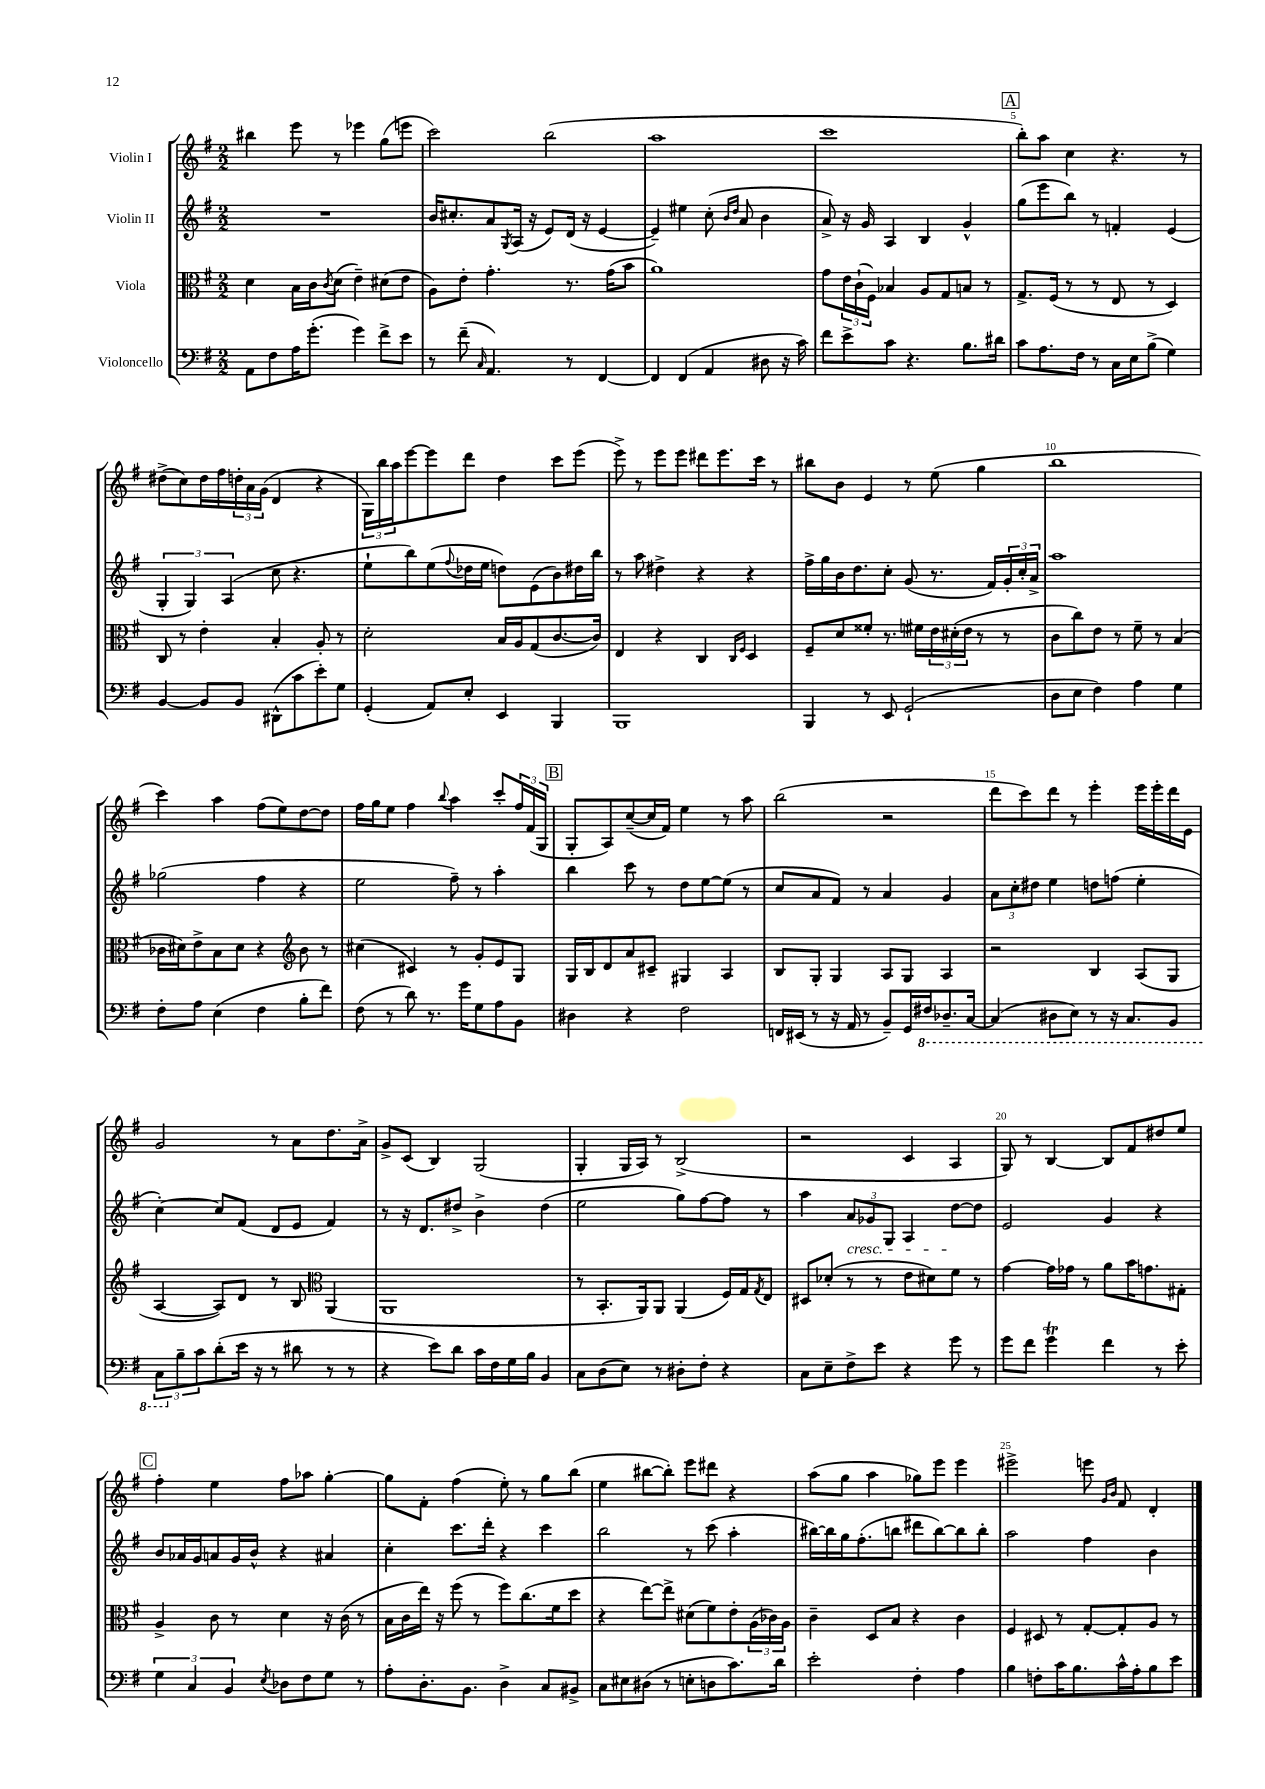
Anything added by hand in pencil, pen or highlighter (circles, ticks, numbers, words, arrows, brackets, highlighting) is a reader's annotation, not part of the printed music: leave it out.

**kern	**kern	**kern	**kern
*part4	*part3	*part2	*part1
*staff4	*staff3	*staff2	*staff1
*I"Violoncello	*I"Viola	*I"Violin II	*I"Violin I
*clefF4	*clefC3	*clefG2	*clefG2
*k[f#]	*k[f#]	*k[f#]	*k[f#]
*M2/2	*M2/2	*M2/2	*M2/2
=1	=1	=1	=1
8AA\L	4d\	1r	4bb#X\
8F#\	.	.	.
16A\K	16B\LL	.	8eee\
(8.g'\J	16c\J	.	.
.	8qc/	.	.
.	(8d\J	.	8r
4g\)	4e~\)	.	4eee-X\
8f#^\L	(8d#X\L	.	(8gg\L
8e\J	8e\J	.	8eeen\J
=2	=2	=2	=2
8r	8A\L)	16b/KL	2ccc\)
.	.	8.cc#X'/	.
(8f#~\	8e'\J	.	.
16qqC/	.	.	.
4.AA/)	4.g'\	8a/	.
.	.	8qG/	.
.	.	(16A/Jk	.
.	.	16r	.
.	.	8e/L)	(2bb\
8r	8.r	(16d/Jk	.
.	.	16r	.
[4FF#/	.	[4e/	.
.	(16g\KL	.	.
.	8b\J	.	.
=3	=3	=3	=3
4FF#/]	1a)	4e~/])	1aa
(4FF#/	.	4ee#X\	.
4AA/	.	(8cc'\	.
.	.	16qqb/LL	.
.	.	16qqdd/JJ	.
.	.	8a/	.
8D#X\	.	4b\	.
16r	.	.	.
16c\)	.	.	.
=4	=4	=4	=4
8f#\L	8g\L	8a^/)	1ccc
8e^\	24e\L	16r	.
.	(24c`\	.	.
.	.	16g/	.
.	24F#\JJ)	.	.
8c\J	4B-X/	4A/	.
4.r	.	.	.
.	8A/L	4B/	.
.	8G/	.	.
8.B\L	8Bn/J	4g^^/	.
.	8r	.	.
16d#X\Jk	.	.	.
!!LO:REH:place=s1:t=A
=5	=5	=5	=5
8c\L	8.G^/L	(8gg\L	8bb'\L)
8.A\	.	8eee\	8aa\J
.	(16F#/Jk	.	.
.	8r	8bb\J)	4cc\
16F#\Jk	.	.	.
8r	8r	8r	.
16C\LL	8E/	4fn'/	4.r
16E\J	.	.	.
(8B^\J	8r	.	.
4G\)	4D/)	(4e/	.
.	.	.	8r
!!LO:LB:g=z
=6	=6	=6	=6
[4BB/	8C/	6G'/	(8dd#X^\L
.	8r	.	8cc\)
.	.	6G/)	.
8BB/L]	4e'\	.	16dd#\L
.	.	.	16ff#\
.	.	(6A/	.
8BB/J	.	.	24ddn'\
.	.	.	24a\
.	.	.	(24g\JJ
(8DD#X^^\L	4B'/	8cc\	4d/
8c\	.	4.r	.
8e'\)	8A'/	.	4r
8G\J	8r	.	.
=7	=7	=7	=7
(4GG'/	2d'\	8ee`\L	24G\LL)
.	.	.	24bb\
.	.	.	24aa\J
.	.	8bb\)	[8eee\
8AA/L)	.	(8ee\	8eee\]
.	.	8qqff#/	.
8E'/J	.	16dd-X\L	8ddd\J
.	.	16ee\JJ	.
4EE/	16B/LL	8ddn\L)	4dd\
.	16A/J	.	.
.	(8G/	(8e\	.
4BBB/	[8.c/	8b\)	8ccc\L
.	.	16dd#X\L	(8eee\J
.	16c/Jk])	16bb\JJ	.
=8	=8	=8	=8
1BBB	4E/	8r	8eee^\)
.	.	8aa\	8r
.	4r	4dd#X^\	8eee\L
.	.	.	8eee\J
.	4C/	4r	8ddd#X\L
.	.	.	8.eee\
.	16qqC/LL	.	.
.	16qqF#/JJ	.	.
.	4D/	4r	.
.	.	.	16ccc\Jk
.	.	.	8r
=9	=9	=9	=9
4BBB/	8F#~/L	16ff#^\LL	8bb#X\L
.	.	16gg\	.
.	8d/	16b\J	8b\J
.	.	8.dd\	.
8r	8f##X'/J	.	4e/
8EE/	8.r	8cc'\J	.
(2GG`/	.	(8g/	8r
.	16f#X\LL	.	.
.	24e\	8.r	(8ee\
.	(24d#X'\	.	.
.	24e\JJ	.	.
.	8r	.	4gg\
.	.	16f#/LL)	.
.	8r	24g'/	.
.	.	24cc'/	.
.	.	24a^/JJ	.
=10	=10	=10	=10
8D\L	8c\L	1aa	1bb
8E\J	8cc\)	.	.
4F#\)	8e\J	.	.
.	8r	.	.
4A\	8f#~\	.	.
.	8r	.	.
4G\	(4B/	.	.
!!LO:LB:g=z
=11	=11	=11	=11
8F#'\L	16c-X\LL	(2gg-X\	4ccc\)
.	16d#X\J)	.	.
8A\J	8e^\	.	.
(4E\	8B\	.	4aa\
.	8d#\J	.	.
4F#\	4r	4ff#\	(8ff#\L
.	.	.	8ee\)
*	*clefG2	*	*
8B'\L	8b\	4r	[8dd\
8f#\J)	8r	.	8dd\J]
=12	=12	=12	=12
(8F#\	(4cc#X\	2ee\	16ff#\LL
.	.	.	16gg\J
8r	.	.	8ee\J
8d\)	4c#X/)	.	4ff#\
8.r	.	.	.
.	.	.	8qqbb/
.	8r	8ff#~\)	4aa\
16g\KL	.	.	.
8G\	8g'/L	8r	.
8A\	8e/	4aa'\	8ccc'/L
8BB\J	8G/J	.	24ff#/L
.	.	.	(24f#/
.	.	.	24G/JJ
!!LO:REH:place=s1:t=B
=13	=13	=13	=13
4D#X\	16G/LL	4bb\	8G'/L
.	16B/J	.	.
.	8d/	.	8A/)
4r	8a/	8ccc\	([8cc~/
.	8c#X~/J	8r	16cc/L]
.	.	.	16f#/JJ)
2F#\	4G#X/	8dd\L	4ee\
.	.	[8ee\	.
.	4A/	(8ee\J]	8r
.	.	8r	8aa\
=14	=14	=14	=14
16FFn/LL	8B/L	8cc/L	(2bb\
(16EE#X/JJ	.	.	.
8r	8G'/J	8a/	.
16r	4G/	8f#/J)	.
16AA/	.	.	.
8r	.	8r	.
8BB~/L)	8A/L	4a/	2r
16GG/L	8G/J	.	.
*8ba	*	*	*
16FF#X/J	.	.	.
8.DD-X~/	4A/	4g/	.
[16CC/Jk	.	.	.
=15	=15	=15	=15
(4CC/]	2r	12a\L	8ddd\L
.	.	12cc'\	.
.	.	.	8ccc\)
.	.	12dd#X\J	.
8DD#X\L	.	4ee\	8ddd\J
8EE\J)	.	.	8r
8r	4B/	8ddn\L	4eee'\
16r	.	(8ffn\J	.
8.CC/L	.	.	.
.	(8A/L	4ee'\	16eee\LL
.	.	.	16eee'\
8BBB/J	8G/J	.	16ddd\
.	.	.	16e\JJ
!!LO:LB:g=z
=16	=16	=16	=16
12CC\L	[4A/	[4cc'\)	2g/
*X8ba	*	*	*
12B~\	.	.	.
12c\	.	.	.
(8d'\	8A/L])	8cc/L]	.
16e\Jk	8d/J	(8f#/J	.
16r	.	.	.
8r	8r	8d/L	8r
8d#X\	8B/	8e/J	8a\L
*	*clefC3	*	*
8r	(4AA/	4f#/)	8.dd\
8r	.	.	.
.	.	.	16a^\Jk
=17	=17	=17	=17
4r	1AA	8r	8g^/L
.	.	16r	(8c/J
.	.	8.d/L	.
8e\L)	.	.	4B/)
8d\J	.	8dd#X^/J	.
16c\LL	.	4b^\	(2G/
16F#\	.	.	.
16G\	.	.	.
16B\JJ	.	.	.
4BB/	.	(4dd#\	.
=18	=18	=18	=18
8C\L	8r	2ee\	4G'/
(8D\	8.BB'/L	.	.
8E\J)	.	.	16G/LL
.	16AA/k)	.	16A/JJ)
8r	8AA/J	.	8r
8D#X'\L	(4AA/	8gg\L)	(2B^/
8F#'\J	.	[8ff#\	.
4r	16F#/LL)	8ff#\J]	.
.	16G/J	.	.
.	8qG/	.	.
.	8E/J	8r	.
=19	=19	=19	=19
8C\L	8D#X/L	4aa\	2r
8E~\	(8d-X'/J	.	.
!	!	!LO:TX:b:i:t=cresc.	!
8F#^\	8r	12a/L	.
.	.	12g-X/	.
8e\J	8r	.	.
.	.	12G/J	.
4r	8e\L	4A/	4c/
.	8d#X\)	.	.
8g\	8f#\J	[8dd\L	4A/
8r	8r	8dd\J]	.
=20	=20	=20	=20
8g\L	[4g\	2e/	8G/)
8f#\J	.	.	8r
4gT\	16g\LL]	.	[4B/
.	16g-X\JJ	.	.
.	8r	.	.
4f#\	8a\L	4g/	8B/L]
.	16b\K	.	8f#/
.	8.gn\	.	.
8r	.	4r	8dd#X/
8e'\	8G#X'\J	.	8ee/J
!!LO:LB:g=z
!!LO:REH:place=s1:t=C
=21	=21	=21	=21
6G\	4A^/	8b/L	4ff#'\
.	.	16a-X/L	.
6C/	.	.	.
.	.	16g/J	.
.	8c\	8an/	4ee\
6BB/	.	.	.
.	8r	16g/L	.
.	.	16b^^/JJ	.
8qE/	.	.	.
8D-X\L	4d\	4r	8ff#\L
8F#\	.	.	8aa-X\J
8G\J	16r	4a#X/	[4gg'\
.	(16c\	.	.
8r	8r	.	.
=22	=22	=22	=22
8A'\L	16B\LL	4cc'\	8gg\L]
.	16c\	.	.
8.D'\	16ee\JJ)	.	8f#'\J
.	16r	.	.
.	(8ff#\	8.ccc\L	(4ff#\
8.BB\J	.	.	.
.	8r	.	.
.	.	16ddd'\Jk	.
4D^\	8ff#\L)	4r	8ee'\)
.	(8.cc\	.	8r
8C/L	.	4ccc\	8gg\L
.	16f#\k	.	.
8BB#X^/J	8dd\J	.	(8bb\J
=23	=23	=23	=23
8C\L	4r	2bb\	4ee\
8E#X\	.	.	.
(8D#X\J	[8ee\L)	.	[8bb#X\L
8r	8ee^\J]	.	8bb#'\J])
8En'\L	(8d#X\L	8r	8eee\L
8Dn\	8f#\)	(8ccc\	8ddd#X\J
8.c\)	8e'\	4aa'\	4r
.	(24A\L	.	.
.	24c-X\)	.	.
16d\Jk	.	.	.
.	24A\JJ	.	.
=24	=24	=24	=24
2e'\	4c~\	[16bb#X\LL)	(8aa\L
.	.	16bb#\]	.
.	.	16gg\J	8gg\J
.	.	(8.ff#'\	.
.	8D/L	.	4aa\
.	8B/J	8bbn\J	.
4F#'\	4r	8ddd#X\L	8gg-X\L)
.	.	[8bb\)	8eee\J
4A\	4c\	8bb\]	4eee\
.	.	8bb'\J	.
=25	=25	=25	=25
4B\	4F#/	2aa\	2eee#X^\
8Fn'\L	8D#X/	.	.
16c\K	8r	.	.
8.B\	.	.	.
.	[8G'/L	4ff#\	8eeen\
.	.	.	16qqg/LL
.	.	.	16qqb/JJ
16c^^\L	8G'/]	.	8f#/
16A'\J	.	.	.
8B\	8A/J	4b\	4d'/
8e\J	8r	.	.
==	==	==	==
*-	*-	*-	*-
